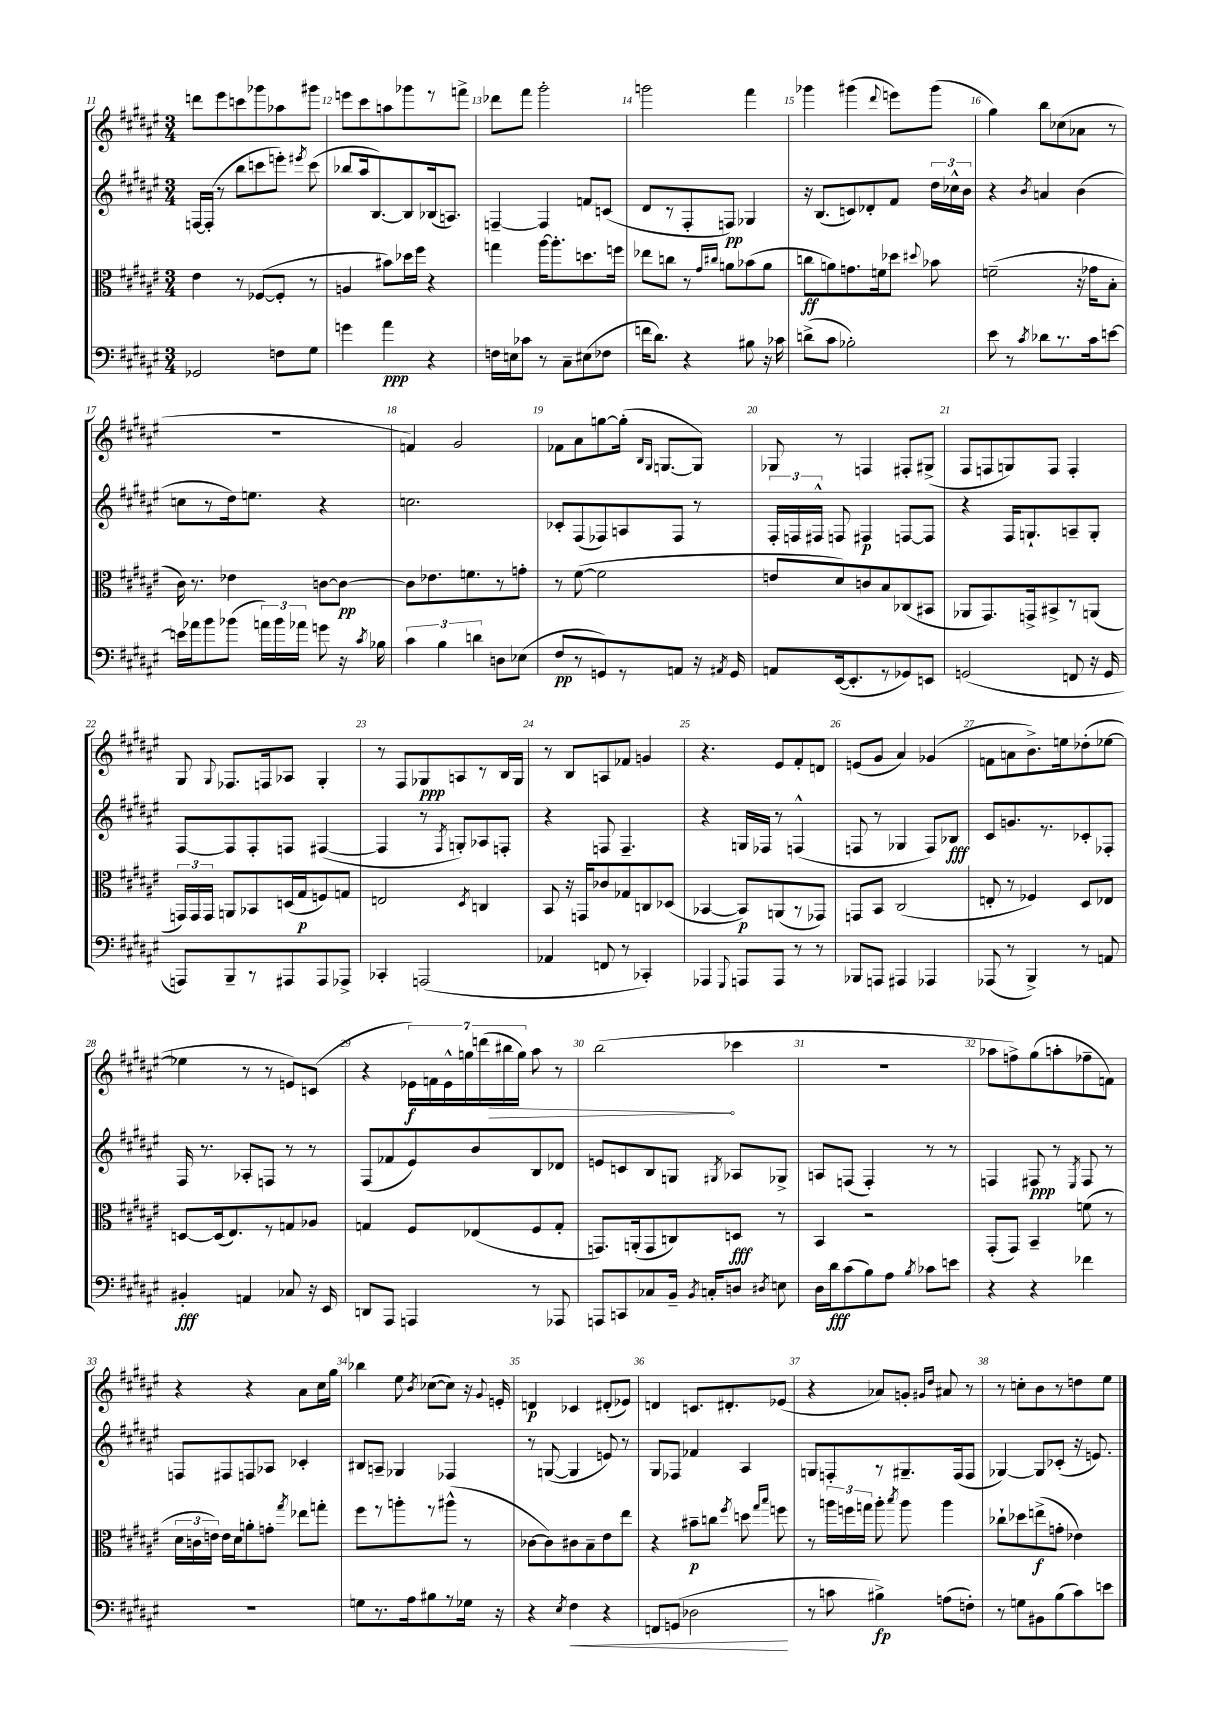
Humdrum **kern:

**kern	**kern	**kern	**kern
*staff4	*staff3	*staff2	*staff1
*clefF4	*clefC3	*clefG2	*clefG2
*k[f#c#g#d#a#e#]	*k[f#c#g#d#a#e#]	*k[f#c#g#d#a#e#]	*k[f#c#g#d#a#e#]
*M3/4	*M3/4	*M3/4	*M3/4
2GG-	4e#	[16F	8ddd
.	.	(16F']	.
.	.	8r	8eee#
.	8r	8bb	8ccc
.	([8F-	8ccc	8ggg-
8F	8F-']	8eee')	8aa-
.	.	8qeee#	.
8G#	8r	(8ccc	8ggg#
=	=	=	=
4g	4A	8bb-	8eee
.	.	16aa#	8ccc#
.	.	[8.B)	.
4a#	8b#)	.	8aa
.	16dd-	8B]	8ggg-
.	16ff#	.	.
4r	4r	(16B-	8r
.	.	8.A)	.
.	.	.	8fff^
=	=	=	=
16F	4gg	[4F~	8ddd-
16E	.	.	.
8c-	.	.	8fff#
8r	[16aa#	4F]	2ggg#'
.	8.aa#']	.	.
8C#~	.	.	.
(8E#	8.dd	8f	.
8F-	.	(8c	.
.	16ff	.	.
=	=	=	=
16f	8ee-	8d#	2ggg
8.d#)	.	.	.
.	8cc	8r	.
4r	8r	8F#'	.
.	16qqg#	.	.
.	16qqcc#	.	.
.	8a	8F)	.
8B#	(8b-	4G-	4fff#
16r	8a	.	.
16c-	.	.	.
=	=	=	=
(8d^	8cc	16r	4ggg-
.	.	(8.B	.
8c#	8a)	.	.
2B-')	8.g	8c)	(4ggg#
.	.	8d-'	.
.	16f	.	.
.	.	.	8qqddd#
.	8dd-	8f#	8eee)
.	8qqdd#	.	.
.	8b-	24dd#	(8ggg#
.	.	24cc-^^	.
.	.	24b	.
=	=	=	=
8e#	(2f~	4r	4gg#)
8r	.	.	.
8qc#	.	8qb	.
8d-	.	4a	8bb
8.r	.	.	(8cc-
.	16r	(4b	8a-
16c#	16g-	.	.
[8e	8B'	.	8r
=	=	=	=
16e]	16c#)	8cc	2.r
16a-	8.r	.	.
8b	.	8r	.
(8b-	4e-	16dd#)	.
.	.	8.ee	.
24a)	.	.	.
24b-	.	.	.
24a-	.	.	.
8g	[8c	4r	.
16r	8c_	.	.
8qc#	.	.	.
16B-	.	.	.
=	=	=	=
6c#	8c]	2.cc	4f)
.	8.e-	.	.
6B	.	.	.
.	.	.	2g#
.	8.f	.	.
6d	.	.	.
8D	8r	.	.
(8E-	8g'	.	.
=	=	=	=
8F#	8r	8c-'	8f-
8r	([8f#	(8F#	8a#
8GG)	2f#]	8F-)	[8gg
8r	.	8A	(16gg']
.	.	.	16qqB
.	.	.	16qqG#
.	.	.	[8.G
8AA	.	8F-	.
16r	.	8r	8G])
8qAA#	.	.	.
16GG	.	.	.
=	=	=	=
8AA	8e	24F#'	8G-
.	.	24F	.
.	.	24F#^^	.
([16EE#	8d#)	8F	8r
8.EE#']	.	.	.
.	8c	4F#	4F
8r	8B	.	.
8GG-)	(8C-	[8F	8F#'
8EE	8BB#	8F]	(8G#^
=	=	=	=
(2GG	8AA-	4r	8F#
.	8.GG#)	.	8F
.	.	16F#	8G)
.	16GG^	8.G`	.
.	8BB#^	.	8F
8FF	8r	8A~	4F'
16r	(8AA	8G'	.
16GG	.	.	.
=	=	=	=
8AAA)	24GG)	[8F#	8G#
.	24GG	.	.
.	24GG	.	.
.	.	.	8qqG#
8BBB~	8AA	8F#]	8.F-
8r	8BB-	8F#'	.
.	.	.	16F
8AAA#	(16D	8F	8A-
.	16G#	.	.
8AAA#	8F)	([4F#	4G#'
8AAA-^	8G	.	.
=	=	=	=
4CC-'	2E	4F#]	8r
.	.	.	8F#
(2AAA	.	8r	8G-
.	.	8qF#	.
.	.	8G')	8A
.	8qD#	.	.
.	4C	8A-	8r
.	.	8F'	16B
.	.	.	16G-
=	=	=	=
4AA-	8BB	4r	8r
.	16r	.	8B
.	16GG	.	.
8FF	8c-	8F	8A
8r	8G-	4.F~	8f-
4CC-')	8C	.	4g
.	(8D-	.	.
=	=	=	=
4AAA-	[4BB-	4r	4.r
8qqGGG#	.	.	.
8AAA	8BB-])	16G	.
.	.	16F-	.
8AAA	(8AA	8r	8e#
8r	8r	(4F^^	8f#'
8r	8GG-)	.	8d
=	=	=	=
8BBB-	8GG	8F	(8e
8AAA	8BB	8r	8g#
4AAA#	(2C#	4G-	4a#)
4AAA-	.	8F)	(4g-
.	.	8B-	.
=	=	=	=
(8AAA-	8E'	8c#	8f
8r	8r	8.g	8a
4BBB^)	4F-)	.	8.b^)
.	.	8.r	.
.	.	.	16ee
8r	8D#	8c-'	(8dd-'
8AA	8E-	8F-'	[8ee-
=	=	=	=
4BB#'	[8D	16F#	4ee-]
.	.	8.r	.
.	(16D]	.	.
.	8.E#)	.	.
4AA	.	8A-'	8r
.	8r	8F	8r
8C-	8G	8r	8e)
16r	8A-	8r	(8c
16EE#	.	.	.
=	=	=	=
8DD	4G	(8F#	4r
8AAA#	.	8f-	.
4AAA	8F#	8e#)	28e-)
.	.	.	28f
.	.	.	28e-^^
.	.	.	28gg
.	(8E-	8b	.
.	.	.	(28ddd
.	.	.	28bb#
.	.	.	28gg)
8r	8F#	8B	8aa#
8AAA-	8G'	8d-	8r
=	=	=	=
8AAA	8.GG)	8e	(2bb
8CC	.	8c	.
.	(16AA'	.	.
8C-	8GG	8B	.
16BB~	8C)	8G	.
8qBB	.	.	.
16C'	.	.	.
.	.	8qG#	.
8D	8D	8A-	4ccc-
8qD#	.	.	.
8E	8r	8G-^	.
=	=	=	=
16D#	4BB	8A	2.r
16d#	.	.	.
(8c#	.	(8F	.
8B)	2r	4F')	.
8A#	.	.	.
8qB	.	.	.
8c-	.	8r	.
8e	.	8r	.
=	=	=	=
4r	(8GG#'	4F	8aa-
.	8GG#)	.	8ff^)
4r	4BB~	8F#	(8gg#
.	.	8r	8aa'
.	.	8qE#	.
4f-	(8f	8F#	8ff-~
.	8r	8r	8f)
=	=	=	=
2.r	24d#	8F	4r
.	24c	.	.
.	24e)	.	.
.	16e	8F#	.
.	16d#	.	.
.	8a'	8F	4r
.	8g'	8A-	.
.	8qgg#	.	.
.	8ee-	4c-'	8a#
.	8gg'	.	16cc#
.	.	.	16gg#
=	=	=	=
8G	8ff#	8B#	4bb-
8.r	8r	8A~	.
.	8aa'	4G-	8ee#
16A#	.	.	.
.	.	.	8qb
8B#	8r	.	([8cc-
8r	(8aa#^^	4F-	8cc-])
16G-	8r	.	16r
.	.	.	8qqg#
16r	.	.	16e'
=	=	=	=
4r	[8c-	8r	4d
.	8c-])	([8G	.
8qE#	.	.	.
4F#	8c#	4G]	4c-
.	8B~	.	.
4r	8e#	8e)	(8d#'
.	8ee#	8r	8e-)
=	=	=	=
8FF	4r	8G#	4d
(8GG	.	8F-	.
2D-	8b#~	4f-	8.c
.	8cc	.	.
.	.	.	8.d#'
.	8qff#	.	.
.	8dd	4A#	.
.	16qqgg#	.	.
.	16qqbb	.	.
.	8ff	.	(8e-
=	=	=	=
8r	8r	8G	4r
8c	24aa	8F'	.
.	24ff	.	.
.	24gg	.	.
4B#^)	8aa'	8r	8a-)
.	8qbb	.	.
.	8aa	8.G#~	8g'
.	.	.	16qqg#
.	.	.	16qqdd#
(8A	4aa	.	8a#
.	.	(16F	.
8F')	.	8F	8r
=	=	=	=
8r	8cc-`	[4G-)	8r
8G	8dd-	.	8cc'
8BB#	(8ee^	8G-]	8b
(8B	8g'	(8c-'	8r
8c#)	4e-)	16r	8dd
.	.	8.e)	.
8e	.	.	8ee#
==	==	==	==
*-	*-	*-	*-
